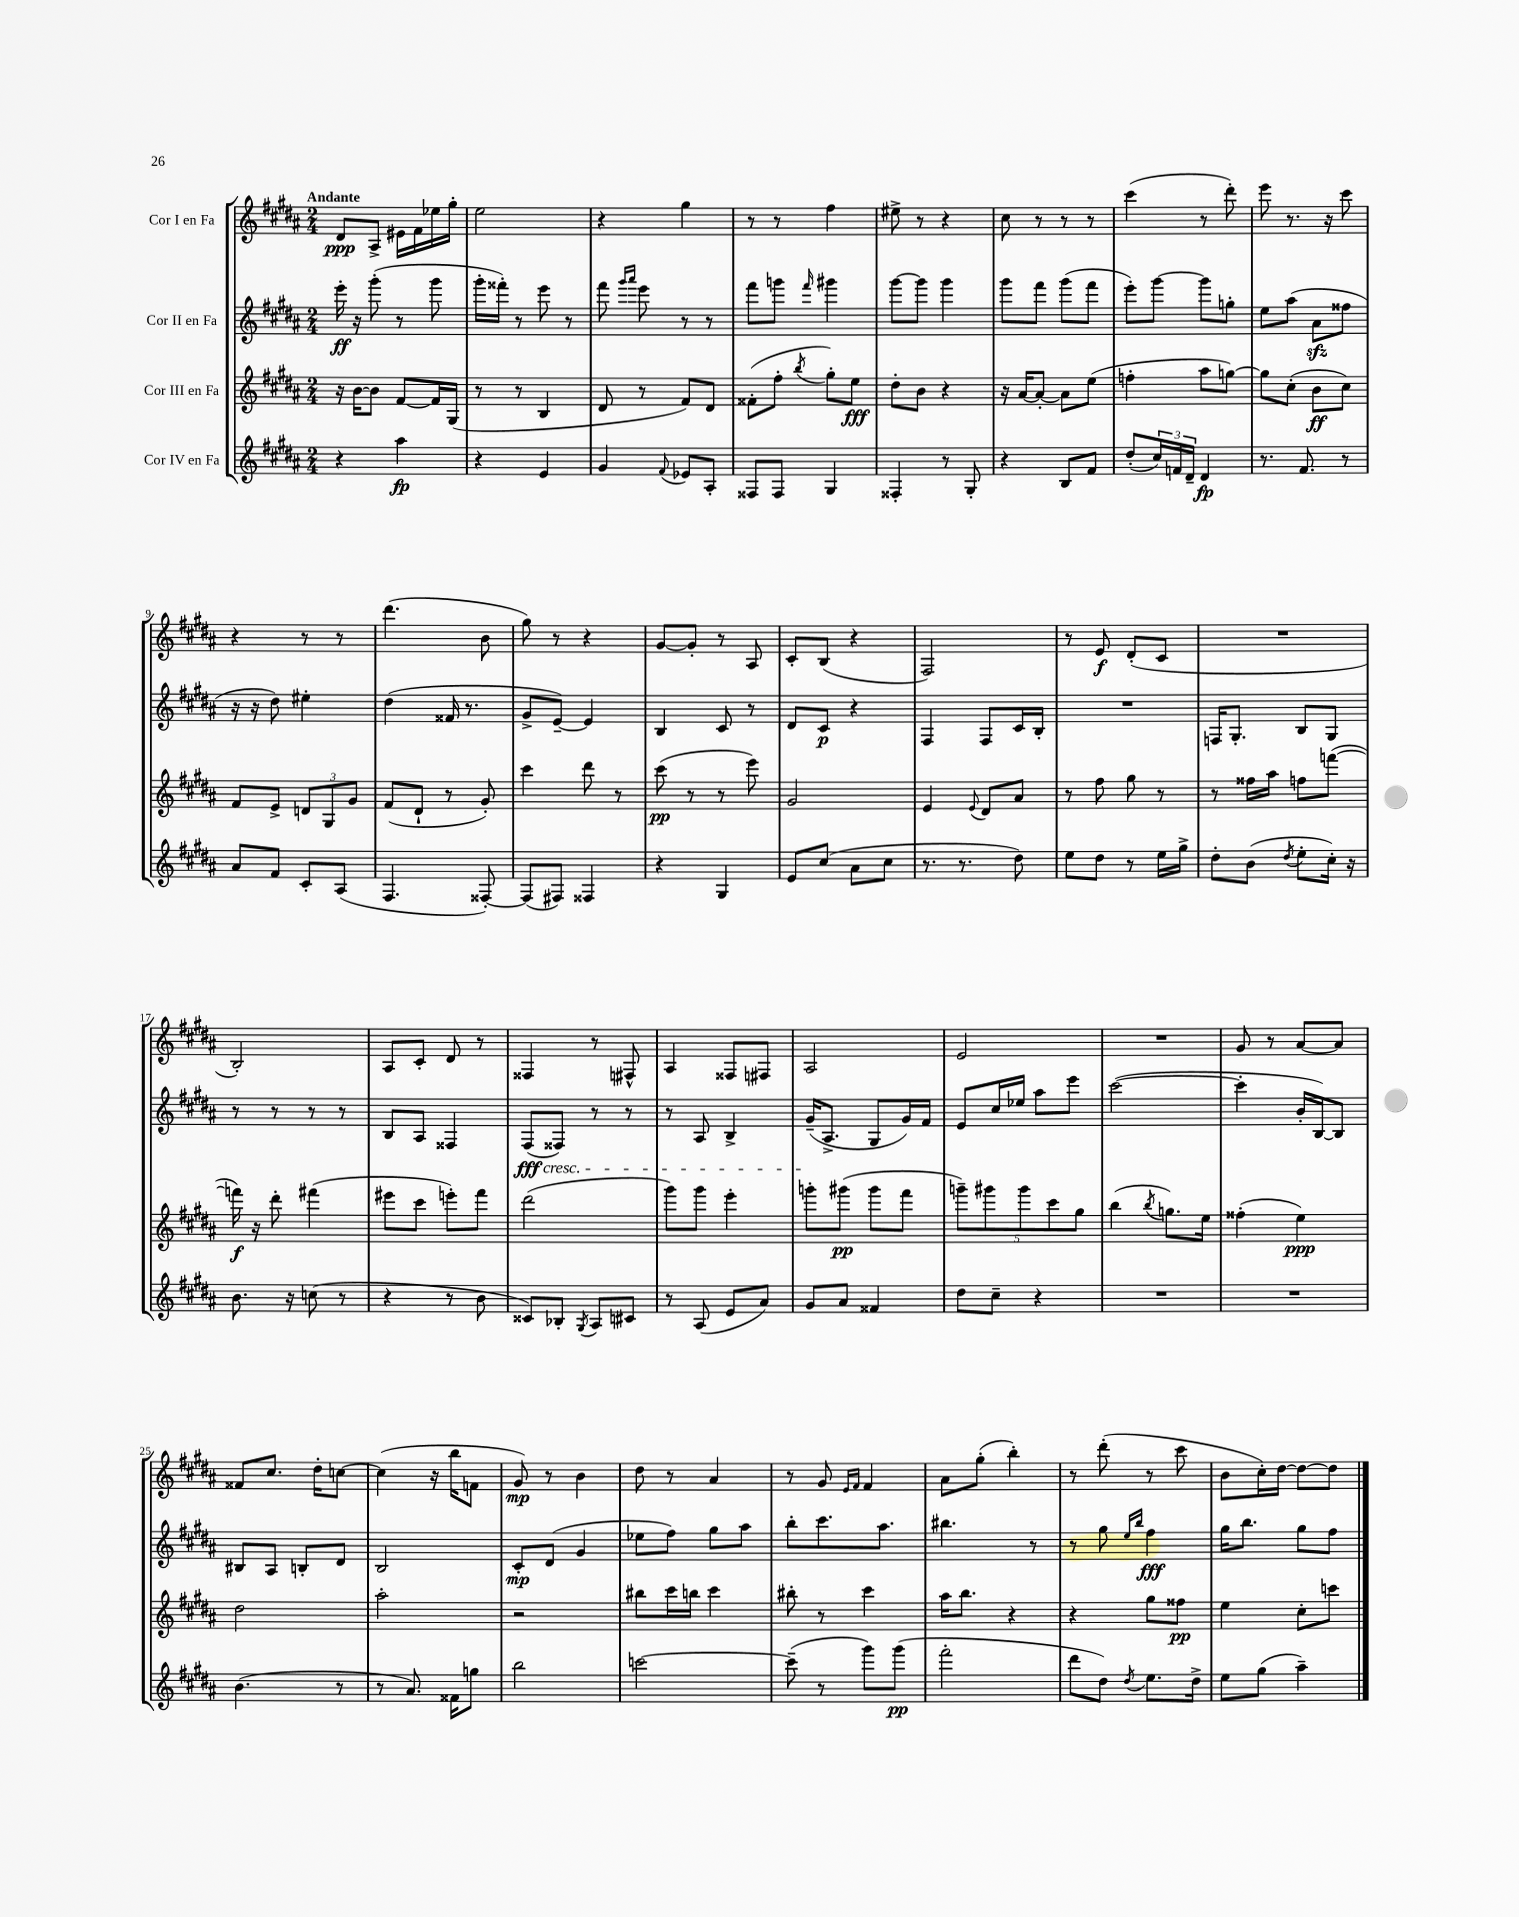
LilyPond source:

<<
\new StaffGroup <<
\new Staff = "s0" \with { instrumentName = "Cor I en Fa" } {
    \clef treble \key b \major \numericTimeSignature \time 2/4 \tempo "Andante"
    dis'8\ppp ais8-> eis'16 fis'16 ees''16 gis''16-. |
    e''2 |
    r4 gis''4 |
    r8 r8 fis''4 |
    eis''8-> r8 r4 |
    cis''8 r8 r8 r8 |
    cis'''4( r8 dis'''8-.) |
    e'''8 r8. r16 cis'''8 |
    r4 r8 r8 |
    dis'''4.( b'8 |
    gis''8) r8 r4 |
    gis'8~ gis'8-. r8 ais8 |
    cis'8-. b8( r4 |
    fis2) |
    r8 e'8\f dis'8-.( cis'8 |
    R2 |
    b2-.) |
    ais8 cis'8-. dis'8 r8 |
    fisis4 r8 fis8-^ |
    ais4 fisis8 fis8 |
    ais2 |
    e'2 |
    R2 |
    gis'8 r8 ais'8~ ais'8 |
    fisis'8 cis''8. dis''16-. c''8~ |
    c''4( r16 b''16 f'8 |
    gis'8\mp) r8 b'4 |
    dis''8 r8 ais'4 |
    r8 gis'8 \grace { e'16 fis'16 } fis'4 |
    ais'8 gis''8-.( b''4-.) |
    r8 dis'''8-.( r8 cis'''8 |
    b'8 cis''16-.) dis''16~ dis''8~ dis''8 \bar "|." |
}
\new Staff = "s1" \with { instrumentName = "Cor II en Fa" } {
    \clef treble \key b \major \numericTimeSignature \time 2/4
    e'''16-.\ff r16 gis'''8-.( r8 gis'''8 |
    gis'''16-. fisis'''16-.) r8 e'''8 r8 |
    fis'''8 \grace { gis'''16 ais'''16 } e'''8 r8 r8 |
    fis'''8 g'''8 \grace { fis'''16 } gis'''4 |
    gis'''8~ gis'''8 gis'''4 |
    gis'''8 fis'''8 gis'''8( fis'''8 |
    e'''8-.) gis'''8~ gis'''8 g''8-. |
    e''8 ais''8( ais'8\sfz fisis''8 |
    r16 r16 dis''8) eis''4-. |
    dis''4( fisis'16 r8. |
    gis'8-> e'8~--) e'4 |
    b4 cis'8 r8 |
    dis'8 cis'8\p r4 |
    fis4 fis8 cis'16 b16-. |
    R2 |
    f16 gis8.-. b8 gis8 |
    r8 r8 r8 r8 |
    b8 ais8 fisis4 |
    fis8\fff\cresc( fisis8) r8 r8 |
    r8 ais8 b4-> |
    gis'16--\!( ais8.-> gis8 gis'16) fis'16 |
    e'8 cis''16 ees''16 ais''8 e'''8 |
    cis'''2~( |
    cis'''4-. b'16-. b16~) b8 |
    bis8 ais8 b8-. dis'8 |
    b2 |
    cis'8-.\mp dis'8( gis'4 |
    ees''8 fis''8) gis''8 ais''8 |
    b''8-. cis'''8. ais''8. |
    bis''4. r8 |
    r8 gis''8 \grace { e''16 b''16 } fis''4\fff |
    gis''16 b''8. gis''8 fis''8 \bar "|." |
}
\new Staff = "s2" \with { instrumentName = "Cor III en Fa" } {
    \clef treble \key b \major \numericTimeSignature \time 2/4
    r16 b'16~ b'8 fis'8~ fis'16 gis16( |
    r8 r8 b4 |
    dis'8 r8 fis'8) dis'8 |
    fisis'8-.( fis''8-. \acciaccatura { b''8 } gis''8-.) e''8\fff |
    dis''8-. b'8 r4 |
    r16 ais'16~ ais'8~-. ais'8 e''8( |
    f''4-. ais''8 g''8~) |
    g''8 cis''8-.( b'8\ff cis''8) |
    fis'8 e'8-> \tuplet 3/2 { d'8 gis8 gis'8 } |
    fis'8( dis'8-! r8 gis'8-.) |
    cis'''4 dis'''8 r8 |
    cis'''8\pp( r8 r8 e'''8) |
    gis'2 |
    e'4 \appoggiatura { e'8 } dis'8 ais'8 |
    r8 fis''8 gis''8 r8 |
    r8 fisis''16 ais''16 f''8 f'''8~( |
    f'''16\f) r16 dis'''8-. fis'''4( |
    eis'''8 cis'''8 e'''8-.) fis'''8 |
    dis'''2( |
    gis'''8) gis'''8 e'''4-. |
    g'''8-. gis'''8\pp( gis'''8 fis'''8 |
    \tuplet 5/4 { g'''8--) gis'''8 gis'''8 cis'''8 gis''8 } |
    b''4( \acciaccatura { b''8 } g''8.) e''16 |
    fisis''4-.( e''4\ppp) |
    dis''2 |
    ais''2-. |
    r2 |
    bis''8 cis'''16 b''16 cis'''4 |
    bis''8-. r8 cis'''4 |
    ais''16 b''8. r4 |
    r4 gis''8 fisis''8\pp |
    e''4 cis''8-. c'''8 \bar "|." |
}
\new Staff = "s3" \with { instrumentName = "Cor IV en Fa" } {
    \clef treble \key b \major \numericTimeSignature \time 2/4
    r4 ais''4\fp |
    r4 e'4 |
    gis'4 \appoggiatura { fis'8 } ees'8 ais8-. |
    fisis8 fisis8 gis4 |
    fisis4-. r8 gis8-. |
    r4 b8 fis'8 |
    dis''8-.( \tuplet 3/2 { cis''16) f'16 dis'16-- } dis'4\fp |
    r8. fis'8. r8 |
    ais'8 fis'8 cis'8-. ais8( |
    fis4. fisis8~-.) |
    fisis8( fis8) fisis4 |
    r4 gis4 |
    e'8 cis''8( ais'8 cis''8 |
    r8. r8. dis''8) |
    e''8 dis''8 r8 e''16 gis''16-> |
    dis''8-. b'8( \acciaccatura { dis''8 } e''8-. cis''16-.) r16 |
    b'8. r16 c''8( r8 |
    r4 r8 b'8 |
    cisis'8) bes8-. \acciaccatura { gis8 } ais8 cis'8 |
    r8 ais8( e'8 ais'8) |
    gis'8 ais'8 fisis'4 |
    dis''8 cis''8-- r4 |
    R2 |
    R2 |
    b'4.( r8 |
    r8 ais'8.) fisis'16 g''8 |
    b''2 |
    c'''2~ |
    c'''8--( r8 gis'''8) gis'''8\pp( |
    fis'''2-. |
    dis'''8 dis''8) \acciaccatura { dis''8 } e''8. dis''16-> |
    e''8 gis''8( ais''4--) \bar "|." |
}
>>
>>
